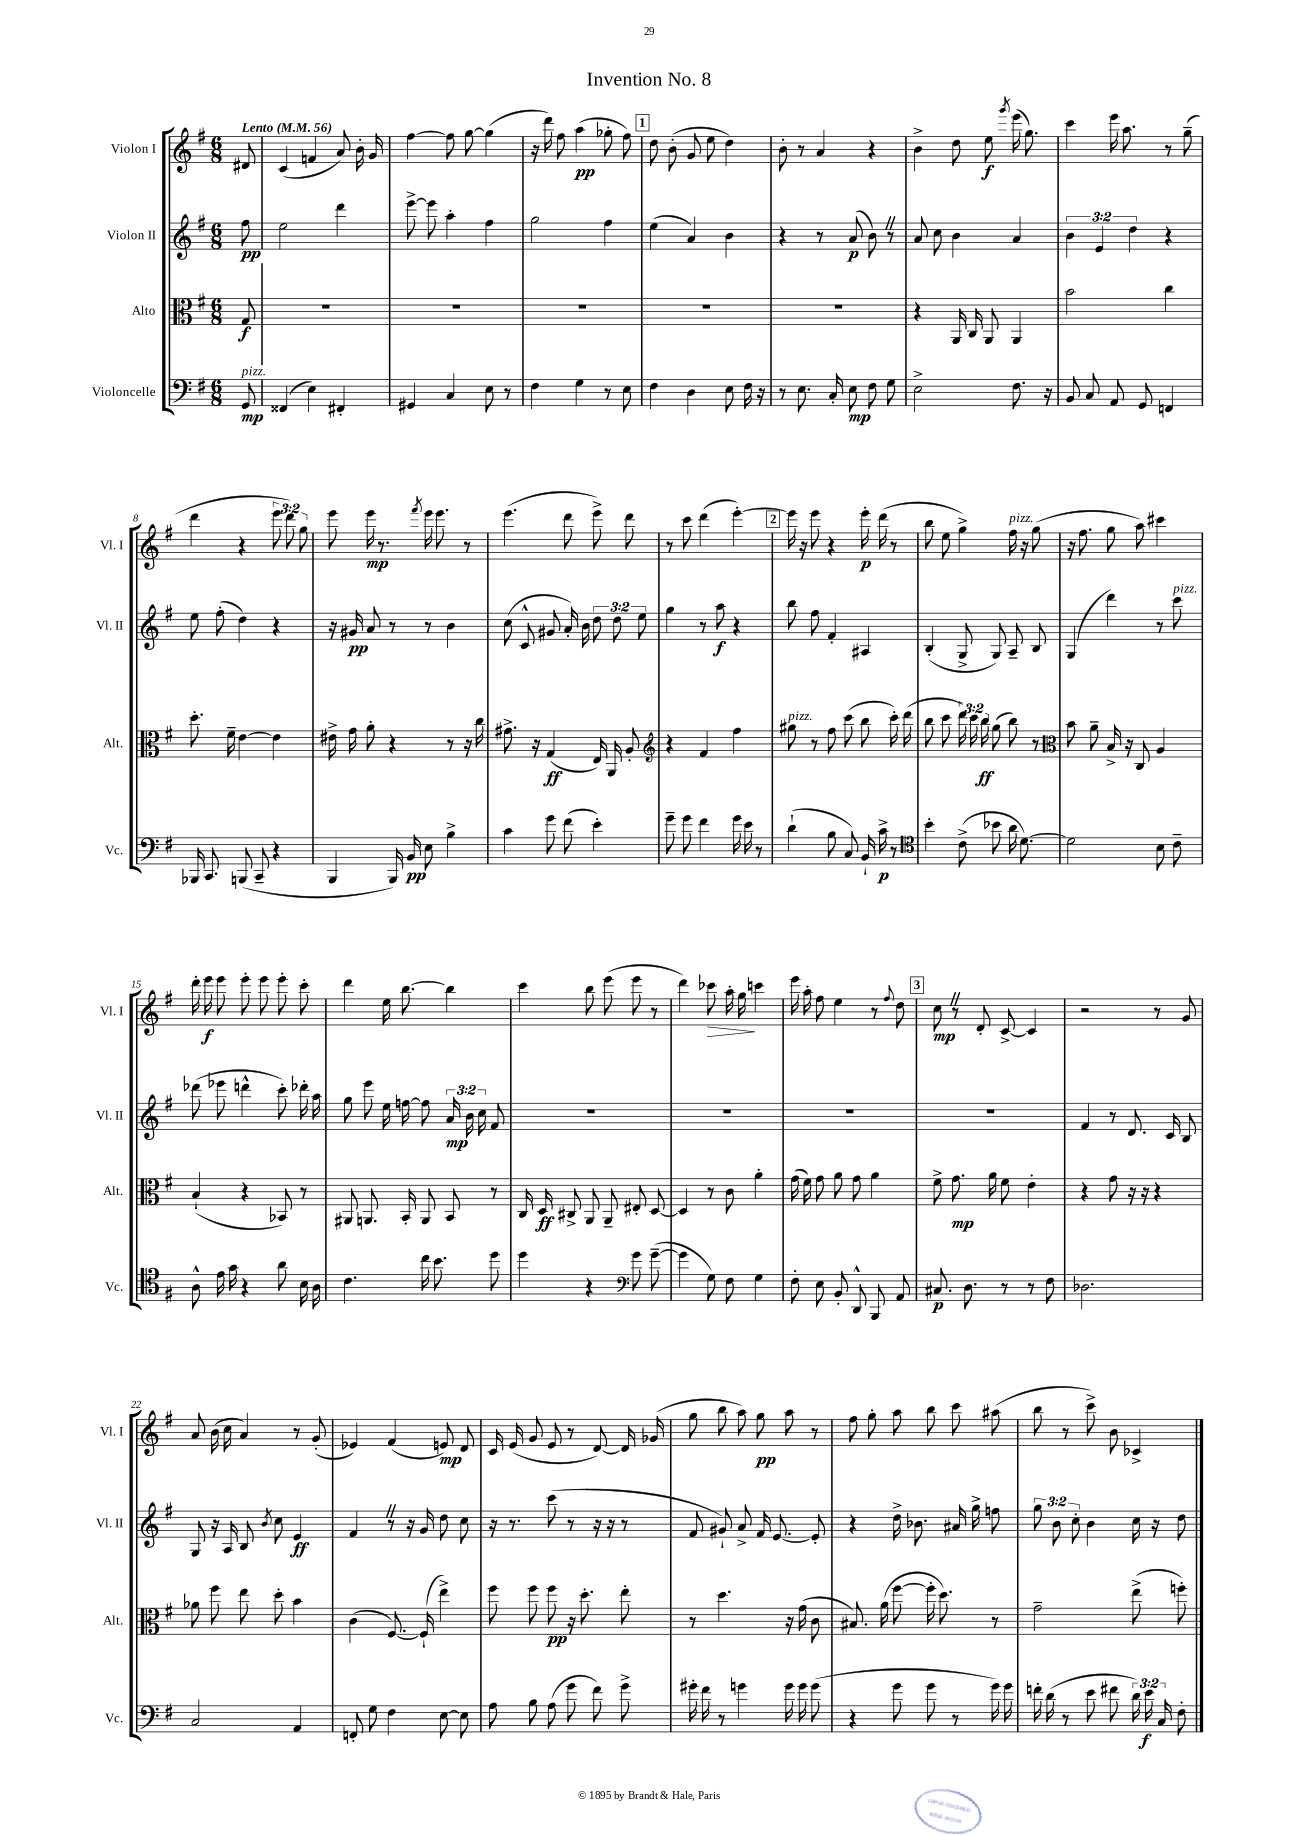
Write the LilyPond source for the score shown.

\header { title = "Invention No. 8" }
<<
\new StaffGroup <<
\new Staff = "s0" \with { instrumentName = "Violon I" shortInstrumentName = "Vl. I" } {
    \clef treble \key g \major \numericTimeSignature \time 6/8 \override Staff.TupletNumber.text = #tuplet-number::calc-fraction-text \partial 8 \tempo "Lento" 4 = 56
    \autoBeamOff dis'8 |
    c'4( f'4 a'8) b'16-. g'16 |
    fis''4~ fis''8 g''8~ g''4( |
    r16 d'''16) fis''8 a''4\pp( ges''8-. fis''8) |
    \mark \markup { \box "1" } d''8 b'8-.( g'8 e''8 d''4) |
    b'8-. r8 a'4 r4 |
    b'4-> d''8 e''8\f \acciaccatura { g'''8 } e'''16( g''8.) |
    c'''4 e'''16 a''8. r8 g''8--( |
    d'''4 r4 \tuplet 3/2 { e'''8 d'''8) g''8 } |
    e'''8 e'''16\mp r8. \acciaccatura { fis'''8 } e'''16 e'''8. r8 |
    e'''4.( d'''8 e'''8->) d'''8 |
    r8 c'''8 d'''4( e'''4~-.) |
    \mark \markup { \box "2" } e'''16 r16 e'''8 r4 e'''16-.\p d'''16( r8 |
    b''8 e''8 g''4->) fis''16^\markup { \italic "pizz." } r16 g''8( |
    r16 fis''8. g''8 a''8) cis'''4 |
    d'''16-. e'''16\f e'''8 e'''8-. e'''8 e'''8-. c'''8-. |
    d'''4 e''16 b''8.~ b''4 |
    c'''4 b''8 e'''8( e'''8 r8 |
    d'''4) ces'''8\> a''16-. g''16\! c'''4 |
    e'''16 a''16-. fis''8 e''4 r8 \appoggiatura { fis''8 } d''8 |
    \mark \markup { \box "3" } c''8\mp \once \override BreathingSign.text = \markup { \musicglyph "scripts.caesura.straight" } \breathe r8 d'8-. c'8~-> c'4 |
    r2 r8 g'8 |
    a'8 b'16( c''16 a'4) r8 g'8-.( |
    ees'4) fis'4( e'8\mp) d'8 |
    c'16 e'16( g'8 e'8 r8 d'8~) d'16 ges'16( |
    g''8 b''8 a''8) g''8\pp a''8 r8 |
    fis''8 g''8-. a''8 b''8 c'''8 ais''8( |
    b''8 r8 c'''8->) b'8 ces'4-> \bar "|." |
}
\new Staff = "s1" \with { instrumentName = "Violon II" shortInstrumentName = "Vl. II" } {
    \clef treble \key g \major \numericTimeSignature \time 6/8 \override Staff.TupletNumber.text = #tuplet-number::calc-fraction-text \partial 8
    \autoBeamOff fis''8\pp |
    e''2 d'''4 |
    e'''8~-> e'''8 a''4-. fis''4 |
    g''2 fis''4 |
    \mark \markup { \box "1" } e''4( a'4) b'4 |
    r4 r8 a'8\p( b'8) \once \override BreathingSign.text = \markup { \musicglyph "scripts.caesura.straight" } \breathe r8 |
    a'8 c''8 b'4 a'4 |
    \tuplet 3/2 { b'4 e'4 d''4 } r4 |
    e''8 fis''8-.( d''4) r4 |
    r16 gis'16\pp a'8 r8 r8 b'4 |
    c''8( c'8-^ gis'8 a'16-.) b'16 \tuplet 3/2 { d''8 d''8 e''8 } |
    g''4 r8 a''8\f r4 |
    \mark \markup { \box "2" } b''8 fis''8 fis'4-. ais4 |
    b4-.( g8-> g8) a8-- b8 |
    g4( d'''4) r8 c'''8^\markup { \italic "pizz." } |
    des'''8( ees'''8 d'''4-^ c'''8-.) des'''16-. a''16 |
    g''8 e'''8 e''16 f''16~ f''8 \tuplet 3/2 { a'16\mp b'16 c''16 } fis'8 |
    R2. |
    R2. |
    R2. |
    \mark \markup { \box "3" } R2. |
    fis'4 r8 d'8. c'16 b8 |
    g8 r16 a16 b8 \acciaccatura { b'8 } c''8 e'4\ff |
    fis'4 \once \override BreathingSign.text = \markup { \musicglyph "scripts.caesura.straight" } \breathe r8 r16 g'16 d''8 c''8 |
    r16 r8. c'''8( r8 r16 r16 r8 |
    fis'8 gis'8-!) a'8-> fis'16 e'8.~ e'8-. |
    r4 d''16-> bes'8. ais'16 g''16-> f''8 |
    \tuplet 3/2 { g''8 b'8 c''8-. } b'4 c''16 r16 d''8 \bar "|." |
}
\new Staff = "s2" \with { instrumentName = "Alto" shortInstrumentName = "Alt." } {
    \clef alto \key g \major \numericTimeSignature \time 6/8 \override Staff.TupletNumber.text = #tuplet-number::calc-fraction-text \partial 8
    \autoBeamOff g8\f |
    R2. |
    R2. |
    R2. |
    \mark \markup { \box "1" } R2. |
    R2. |
    r4 a,16 c16 a,8 a,4 |
    b'2 c''4 |
    d''8.-. fis'16-- e'4~ e'4 |
    eis'16-> g'16 a'8-. r4 r8 r16 c''16 |
    gis'8.-> r16 g4\ff( e16) a,16 a8-. |
    \clef treble r4 fis'4 fis''4 |
    \mark \markup { \box "2" } gis''8^\markup { \italic "pizz." } r8 fis''8 c'''8( b''8 c'''16-.) d'''16( |
    b''8 c'''8 \tuplet 3/2 { d'''16) c'''16 b''16\ff } g''8( b''8) r8 |
    \clef alto b'8 a'8-- b16-> r16 c8 a4 |
    b4-!( r4 bes,8) r8 |
    ais,8 a,8. b,16-. a,8 b,8 r8 |
    c16 d16\ff cis8-> a,8 a,8-- eis8-. d8~ |
    d4 r8 c'8 a'4-. |
    g'16( fis'16) g'8 a'8 g'8 a'4 |
    \mark \markup { \box "3" } fis'8-> g'8.\mp a'16 fis'8 e'4-. |
    r4 g'8 r16 r16 r4 |
    aes'8 fis''8 e''8 d''8-. b'4 |
    c'4( fis8.~) fis16-!( e''4->) |
    fis''8 fis''8 fis''8\pp r16 d''8.-. e''8-. |
    r8 d''4. r16 g'16( c'8 |
    bis8.) a'16( fis''8~ fis''16-. d''8.) r8 |
    g'2-- e''8->( f''8-.) \bar "|." |
}
\new Staff = "s3" \with { instrumentName = "Violoncelle" shortInstrumentName = "Vc." } {
    \clef bass \key g \major \numericTimeSignature \time 6/8 \override Staff.TupletNumber.text = #tuplet-number::calc-fraction-text \partial 8
    \autoBeamOff g,8\mp^\markup { \italic "pizz." } |
    fisis,4( e4) fis,4-. |
    gis,4 c4 e8 r8 |
    fis4 g4 r8 e8 |
    \mark \markup { \box "1" } fis4 d4 e8 fis16 r16 |
    r8 e8. c16-. e8\mp fis8 g8 |
    e2-> fis8. r16 |
    b,8 c8 a,8 g,8 f,4 |
    bes,,16 c,8. b,,8( c,8-- r4 |
    b,,4 b,,16) b,16\pp e8 b4-> |
    c'4 g'8 fis'8( e'4-.) |
    g'8-- g'8 fis'4 g'16 e'16 r8 |
    \mark \markup { \box "2" } d'4-!( b8 c8) b,16-! c'16->\p r8 |
    \clef tenor b'4-. c'8->( bes'8 a'16 d'8.~) |
    d'2 b8 c'8-- |
    a8-^ e'16 g'16 r4 a'8 b16 a16 |
    c'4. c''16 b'8. d''8 |
    d''4 r4 \clef bass g'8 g'8~--( |
    g'4 g8) fis8 g4 |
    fis8-. e8 b,8-. d,8-^ b,,8 a,8 |
    \mark \markup { \box "3" } cis8.\p d8. r8 r8 fis8 |
    des2. |
    c2 a,4 |
    f,8-. g8 fis4 e8~ e8 |
    a8 b8 a8( g'8 fis'8) g'8-> |
    gis'16-. fis'16 r8 g'4 g'16 g'16 g'8( |
    r4 g'8 g'8 r8 g'16) g'16 |
    f'16-. d'16( r8 e'8 fis'8 \tuplet 3/2 { d'16) e'16\f c16 } fis8-. \bar "|." |
}
>>
>>
